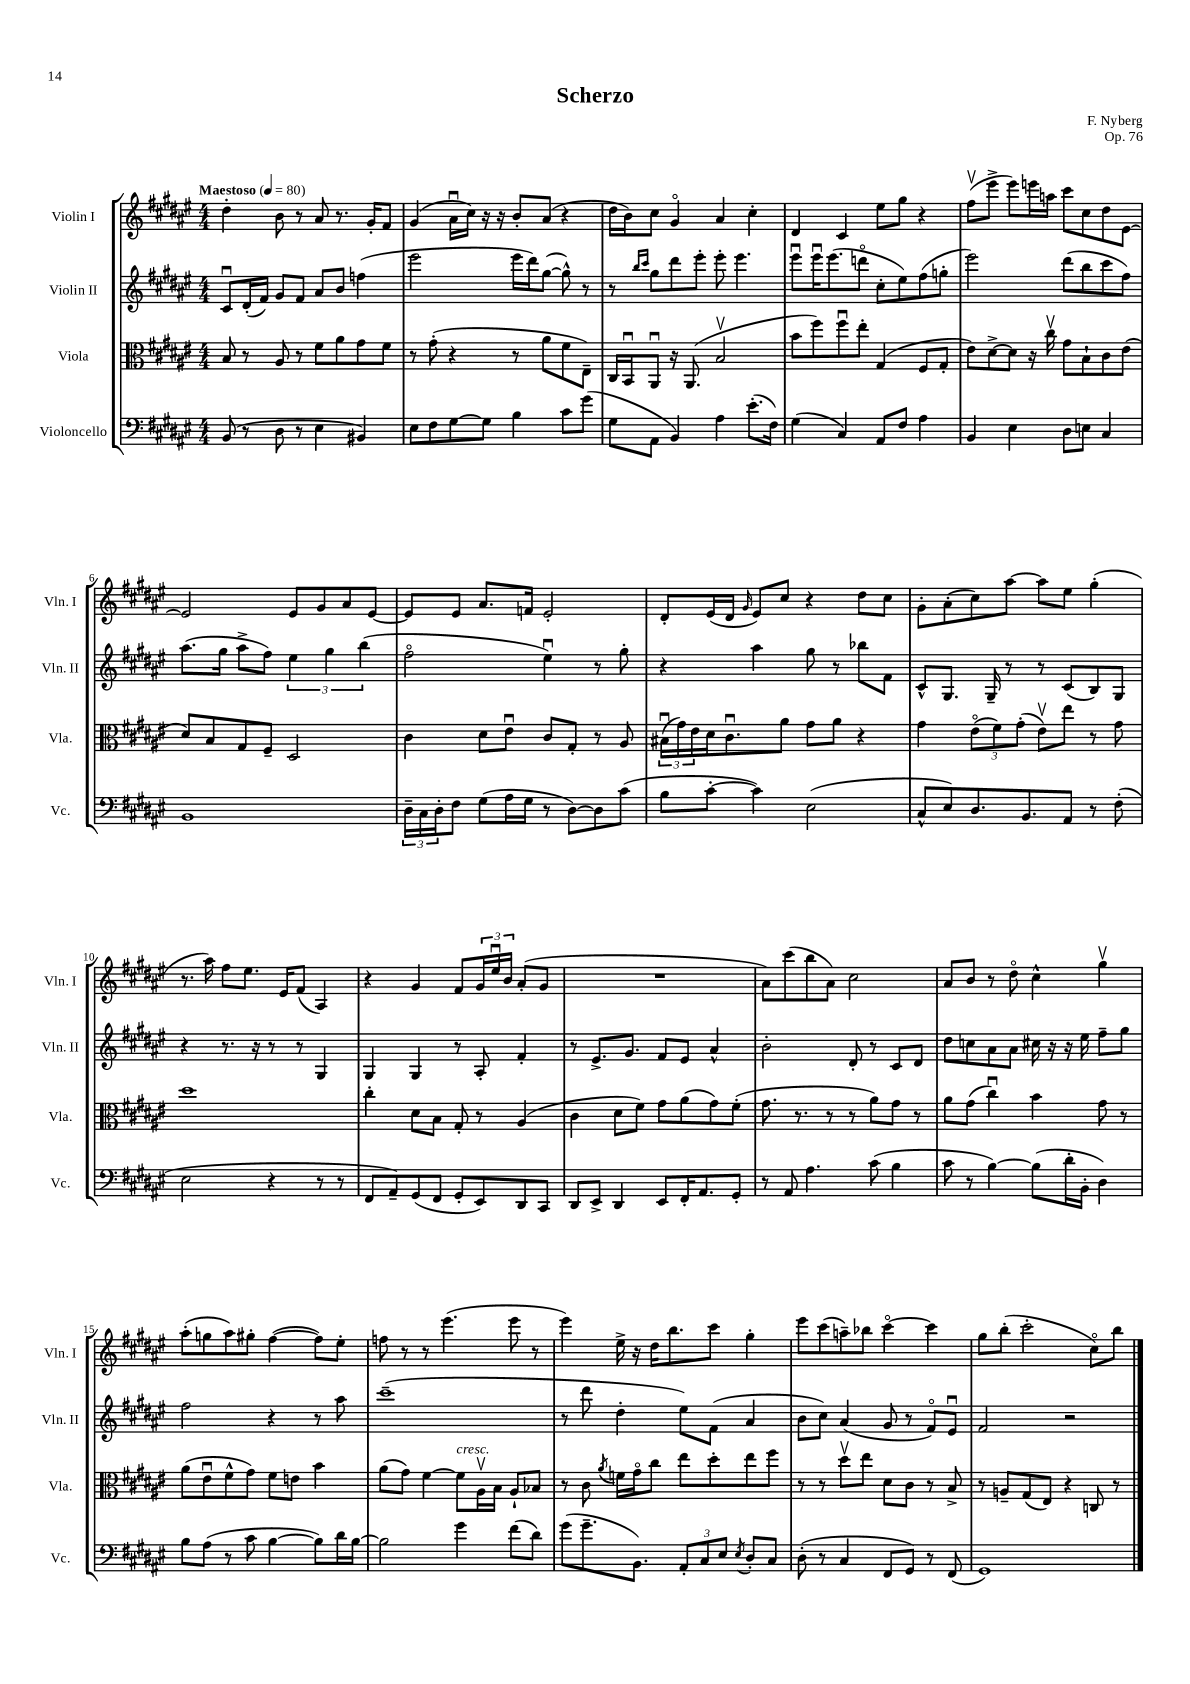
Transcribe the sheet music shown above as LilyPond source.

\header { title = "Scherzo" composer = "F. Nyberg" opus = "Op. 76" }
<<
\new StaffGroup <<
\new Staff = "s0" \with { instrumentName = "Violin I" shortInstrumentName = "Vln. I" } {
    \clef treble \key fis \major \numericTimeSignature \time 4/4 \tempo "Maestoso" 4 = 80
    dis''4-. b'8 r8 ais'8 r8. gis'16-. fis'8 |
    gis'4( ais'16\downbow cis''16) r16 r16 b'8-. ais'8( r4 |
    dis''16 b'16) cis''8 gis'4\flageolet ais'4 cis''4-. |
    dis'4 cis'4 eis''8 gis''8 r4 |
    fis''8\upbow( eis'''8-> eis'''8) e'''16 a''16 cis'''8 cis''8 dis''8 eis'8~ |
    eis'2 eis'8 gis'8 ais'8 eis'8~ |
    eis'8 eis'8 ais'8. f'16 eis'2-. |
    dis'8-. eis'16( dis'16 \grace { gis'16 } eis'8) cis''8 r4 dis''8 cis''8 |
    gis'8-. ais'8-.( cis''8) ais''8~ ais''8 eis''8 gis''4-.( |
    r8. ais''16) fis''8 eis''8. eis'16 fis'8( ais4) |
    r4 gis'4 fis'8 \tuplet 3/2 { gis'16 eis''16\downbow b'16 } ais'8-.( gis'8 |
    R1 |
    ais'8) cis'''8( b''8 ais'8) cis''2 |
    ais'8 b'8 r8 dis''8\flageolet cis''4-^ gis''4\upbow |
    ais''8-.( g''8 ais''8) gis''8-. fis''4~( fis''8) eis''8-. |
    f''8 r8 r8 eis'''4.( eis'''8 r8 |
    eis'''4) eis''16-> r16 dis''16 b''8. cis'''8 gis''4-. |
    eis'''8 cis'''8( a''8--) bes''8 cis'''4~\flageolet cis'''4 |
    gis''8 b''8-.( cis'''2-. cis''8\flageolet) b''8 \bar "|." |
}
\new Staff = "s1" \with { instrumentName = "Violin II" shortInstrumentName = "Vln. II" } {
    \clef treble \key fis \major \numericTimeSignature \time 4/4
    cis'8\downbow dis'16-.( fis'16) gis'8 fis'8 ais'8 b'8 f''4( |
    eis'''2 eis'''16 dis'''16) gis''8~( gis''8-^) r8 |
    r8 \grace { b''16 cis'''16 } gis''8 dis'''8 eis'''8-. eis'''8-. eis'''4. |
    eis'''8\downbow eis'''16\downbow eis'''8.( d'''8\flageolet cis''8-. eis''8) fis''8( g''8-. |
    eis'''2) dis'''8( b''8 cis'''8 fis''8) |
    ais''8.( gis''16 ais''8-> fis''8) \tuplet 3/2 { eis''4 gis''4 b''4( } |
    fis''2\flageolet eis''4\downbow) r8 gis''8-. |
    r4 ais''4 gis''8 r8 bes''8 fis'8 |
    cis'8-^ gis8. gis16-- r8 r8 cis'8( b8) gis8 |
    r4 r8. r16 r8 r8 gis4 |
    gis4 gis4 r8 ais8-. fis'4-. |
    r8 eis'8.-> gis'8. fis'8 eis'8 ais'4-^ |
    b'2-. dis'8-. r8 cis'8 dis'8 |
    dis''8 c''8 ais'8 ais'8 cis''16 r16 r16 eis''16 fis''8-- gis''8 |
    fis''2 r4 r8 ais''8 |
    cis'''1--( |
    r8 dis'''8 dis''4-. eis''8) fis'8( ais'4 |
    b'8 cis''8) ais'4( gis'8 r8 fis'8\flageolet) eis'8\downbow |
    fis'2 r2 \bar "|." |
}
\new Staff = "s2" \with { instrumentName = "Viola" shortInstrumentName = "Vla." } {
    \clef alto \key fis \major \numericTimeSignature \time 4/4
    b8 r8 ais8 r8 fis'8 ais'8 gis'8 fis'8 |
    r8 gis'8-.( r4 r8 ais'8 fis'8 eis8--) |
    cis16 b,16\downbow ais,8\downbow r16 ais,8.( b2\upbow |
    b'8 fis''8) fis''8\downbow eis''8-. gis4( fis8 gis8-. |
    eis'8) dis'8~-> dis'8 r16 cis''16\upbow gis'8 b8-! cis'8 eis'8( |
    dis'8) b8 gis8 fis8-- dis2 |
    cis'4 dis'8 eis'8\downbow cis'8 gis8-. r8 ais8 |
    \tuplet 3/2 { bis16\downbow( gis'16) eis'16 } dis'16 cis'8.\downbow ais'8 gis'8 ais'8 r4 |
    gis'4 \tuplet 3/2 { eis'8\flageolet( fis'8) gis'8-.( } eis'8\upbow) eis''8 r8 gis'8 |
    dis''1 |
    cis''4-. dis'8 b8 gis8-. r8 ais4( |
    cis'4 dis'8 fis'8) gis'8 ais'8( gis'8) fis'8-.( |
    gis'8. r8. r8 r8 ais'8) gis'8 r8 |
    ais'8 gis'8( cis''4\downbow) b'4 gis'8 r8 |
    ais'8( eis'8\downbow fis'8-^ gis'8) fis'8 e'8 b'4 |
    ais'8( gis'8) fis'4~ fis'8^\markup { \italic "cresc." } ais16\upbow b16 ais8-! bes8 |
    r8 cis'8 \acciaccatura { ais'8 } f'16 gis'16\flageolet cis''8 eis''8 dis''8-. eis''8 fis''8 |
    r8 r8 dis''8\upbow eis''8 dis'8 cis'8 r8 b8-> |
    r8 a8-- gis8( eis8) r4 c8 r8 \bar "|." |
}
\new Staff = "s3" \with { instrumentName = "Violoncello" shortInstrumentName = "Vc." } {
    \clef bass \key fis \major \numericTimeSignature \time 4/4
    b,8( r8 dis8 r8 eis4 bis,4) |
    eis8 fis8 gis8~ gis8 b4 cis'8 gis'8( |
    gis8 ais,8 b,4) ais4 eis'8.-.( fis16) |
    gis4( cis4) ais,8 fis8 ais4 |
    b,4 eis4 dis8 e8 cis4 |
    b,1 |
    \tuplet 3/2 { dis16-- cis16 dis16-. } fis8 gis8( ais16 gis16 r8 dis8~) dis8 cis'8( |
    b8 cis'8~-. cis'4) eis2( |
    cis8-^ eis8) dis8. b,8. ais,8 r8 fis8-.( |
    eis2 r4 r8 r8 |
    fis,8 ais,8--) gis,8( fis,8 gis,8-. eis,8) dis,8 cis,8 |
    dis,8 eis,8-> dis,4 eis,8 fis,16-. ais,8. gis,8-. |
    r8 ais,8 ais4. cis'8( b4 |
    cis'8 r8 b4~) b8( dis'16-. b,16-. dis4) |
    b8 ais8( r8 cis'8 b4~ b8) dis'16 b16~ |
    b2 gis'4 fis'8( dis'8) |
    gis'8( gis'8.-- b,8.) \tuplet 3/2 { ais,8-. cis8 eis8 } \acciaccatura { eis8 } dis8-. cis8 |
    dis8-.( r8 cis4 fis,8 gis,8) r8 fis,8( |
    gis,1) \bar "|." |
}
>>
>>
